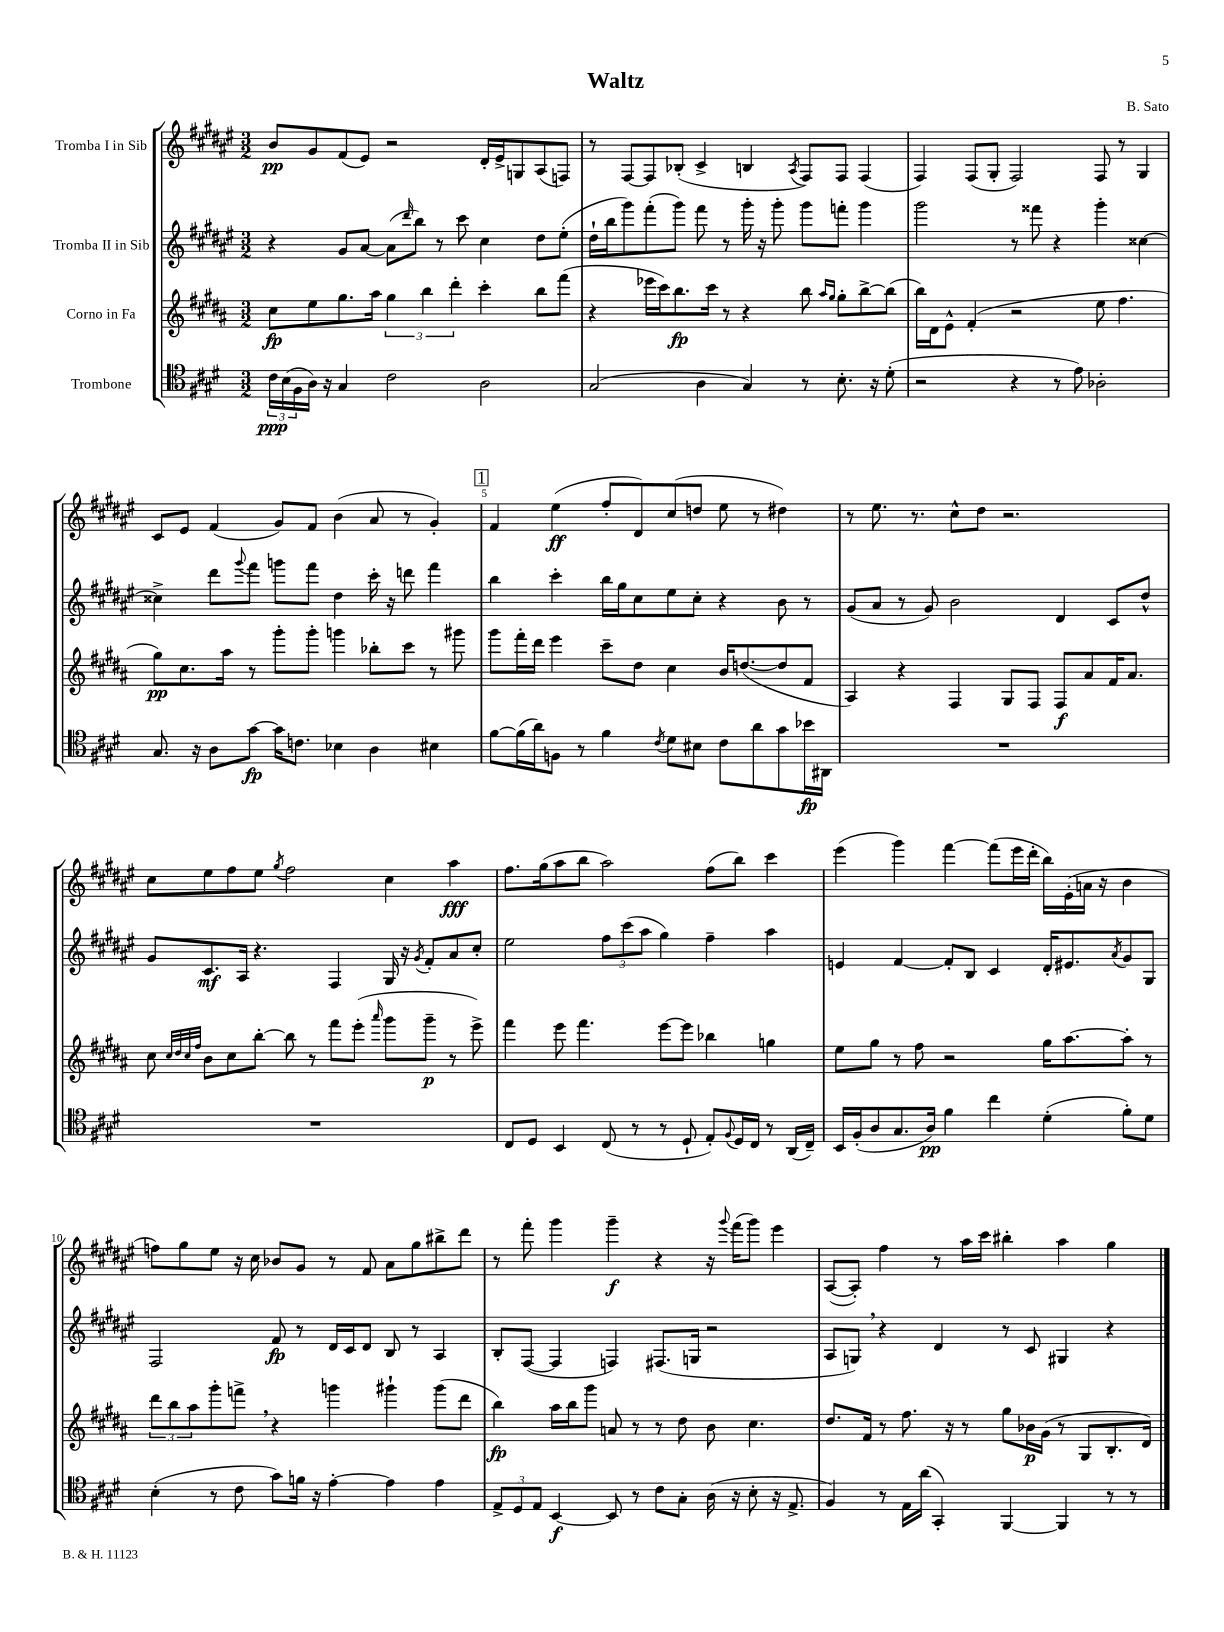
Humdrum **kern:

**kern	**kern	**kern	**kern
*staff4	*staff3	*staff2	*staff1
*clefC4	*clefG2	*clefG2	*clefG2
*k[f#c#g#d#]	*k[f#c#g#d#a#]	*k[f#c#g#d#a#e#]	*k[f#c#g#d#a#e#]
*M3/2	*M3/2	*M3/2	*M3/2
24c#	8cc#	4r	8b
(24B	.	.	.
24F#	.	.	.
16A)	8ee	.	8g#
16r	.	.	.
4G#	8.gg#	8g#	(8f#
.	.	[8a#	8e#)
.	16aa#	.	.
2c#	6gg#	(8a#]	2r
.	.	16qqddd#	.
.	.	8bb)	.
.	6bb	.	.
.	.	8r	.
.	6ddd#'	.	.
.	.	8ccc#	.
2A	4ccc#'	4cc#	16d#'
.	.	.	16e#^
.	.	.	8G
.	8bb	8dd#	(8A#
.	(8fff#	(8ee#'	8F)
=	=	=	=
(2G#	4r	16dd#`	8r
.	.	16bb	.
.	.	8ggg#)	[8F#
.	16eee-	(8fff#'	8F#]
.	16ccc#)	.	.
.	8.bb	8ggg#)	(8B-'
4A	.	8fff#	4c#^
.	16ccc#	.	.
.	8r	8r	.
4G#)	4r	16ggg#'	4B
.	.	16r	.
.	.	8ggg#'	.
.	.	.	8qA#
8r	8bb	8ggg#	8F#)
.	16qqaa#	.	.
.	16qqgg#	.	.
8.B'	8gg#'	8fff'	8F#
.	[8bb^	4ggg#	(4F#
16r	.	.	.
(8d#'	(8bb]	.	.
=	=	=	=
2r	16bb)	2ggg#	4F#)
.	16d#	.	.
.	8e^^	.	.
.	(4f#'	.	(8F#
.	.	.	8G#'
4r	2r	8r	2F#)
.	.	8fff##	.
8r	.	4r	.
8e)	.	.	.
2A-'	8ee	4ggg#'	8F#
.	4.ff#	.	8r
.	.	[4cc##	4G#
=	=	=	=
8.G#	8gg#)	4cc##^]	8c#
.	8.cc#	.	8e#
16r	.	.	.
8A	.	8ddd#	(4f#
.	16aa#	.	.
.	.	8qqggg#	.
[8g#	8r	8fff#	.
16g#]	8ggg#'	8ggg	8g#)
8.c	.	.	.
.	8ggg#'	8fff#	8f#
4B-	4ggg	4dd#	(4b
4A	8bb-'	16ccc#'	8a#
.	.	16r	.
.	8ccc#	8ddd	8r
4B#	8r	4fff#	4g#')
.	8ggg#	.	.
=	=	=	=
[8f#	8ggg#	4bb	4f#
(16f#]	16fff#'	.	.
16a)	16ddd#	.	.
8F	4eee	4ccc#'	(4ee#
8r	.	.	.
4f#	8ccc#~	16bb	8ff#'
.	.	16gg#	.
.	8dd#	8cc#	8d#)
8qc#	.	.	.
8d#	4cc#	8ee#	(8cc#
8B#	.	8cc#'	8dd
8c#	16b	4r	8ee#
.	([8.dd	.	.
8a	.	.	8r
8g#	8dd]	8b	4dd#)
16b-	8f#	8r	.
16AA#	.	.	.
=	=	=	=
1.r	4A#)	(8g#	8r
.	.	8a#	8.ee#
.	4r	8r	.
.	.	.	8.r
.	.	8g#)	.
.	4F#	2b	8cc#^^
.	.	.	8dd#
.	8G#	.	2.r
.	8F#	.	.
.	8F#	4d#	.
.	8a#	.	.
.	16f#	8c#	.
.	8.a#	.	.
.	.	8dd#^^	.
=	=	=	=
1.r	8cc#	8g#	8cc#
.	32qqcc#	.	.
.	32qqdd#	.	.
.	32qqcc#	.	.
.	32qqff#	.	.
.	8b	8.c#	8ee#
.	8cc#	.	8ff#
.	.	16A#	.
.	[8bb'	4.r	8ee#
.	.	.	8qgg#
.	8bb]	.	2ff#
.	8r	.	.
.	8fff#	4F#	.
.	(8eee'	.	.
.	16qqaaa#	.	.
.	8ggg#	16G#	4cc#
.	.	16r	.
.	.	8qg#	.
.	8ggg#~	8f#'	.
.	8r	8a#	4aa#
.	8eee^)	8cc#'	.
=	=	=	=
8C#	4fff#	2ee#	8.ff#
8D#	.	.	.
.	.	.	(16gg#
4BB	8eee	.	8aa#
.	4.fff#	.	8bb
(8C#	.	12ff#	2aa#)
.	.	(12ccc#	.
8r	.	.	.
.	.	12aa#	.
8r	[8eee	4gg#)	.
8D#`	8eee]	.	.
8E')	4bb-	4ff#~	(8ff#
8qqF#	.	.	.
16D#	.	.	8bb)
16C#	.	.	.
8r	4gg	4aa#	4ccc#
(16AA	.	.	.
16C#~)	.	.	.
=	=	=	=
16BB	8ee	4e	(4eee#
(16F#'	.	.	.
8A	8gg#	.	.
8.G#	8r	[4f#	4ggg#)
.	8ff#	.	.
16A)	.	.	.
4f#	2r	8f#']	[4fff#
.	.	8B	.
4cc#	.	4c#	(8fff#]
.	.	.	16eee#
.	.	.	16ddd#'
(4d#'	16gg#	16d#'	16bb)
.	[8.aa#	8.e#	(16e#'
.	.	.	16a
.	.	.	16r
.	.	8qa#	.
8f#')	8aa#']	8g#	4b
8d#	8r	8G#	.
=	=	=	=
(4B'	12ddd#	2F#	8ff)
.	12bb	.	.
.	.	.	8gg#
.	12aa#	.	.
8r	8ggg#'	.	8ee#
8c#	8fff^	.	16r
.	.	.	16cc#
8g#)	4r	8f#	8b-
16f	.	8r	8g#
16r	.	.	.
[4e'	4ggg	16d#	8r
.	.	16c#	.
.	.	8d#	8f#
4e]	4ggg#`	8B	8a#
.	.	8r	8gg#
4e	(8ggg#	4A#	8bb#^
.	8ddd#	.	8ddd#
=	=	=	=
12E^	4bb)	8B'	8r
12D#	.	.	.
.	.	([8F#	8fff#'
12E	.	.	.
[4BB	16aa#	4F#]	4ggg#
.	16bb	.	.
.	8ggg#	.	.
8BB]	8a	4F)	4ggg#~
8r	8r	.	.
8c#	8r	(8.F#	4r
8G#'	8dd#	.	.
.	.	16G	.
(16A	8b	2r	16r
.	.	.	8qqggg#
16r	.	.	(16fff#
8B'	4.cc#	.	8ggg#)
16r	.	.	4eee#
8.E^	.	.	.
=	=	=	=
4F#)	8.dd#	8A#	([8A#
.	.	8G)	8A#'])
.	16f#	.	.
8r	8r	4r	4ff#
16E	8.ff#	.	.
(16a	.	.	.
4GG#')	.	4d#	8r
.	16r	.	.
.	8r	.	16aa#
.	.	.	16ccc#
[4FF#	8gg#	8r	4bb#'
.	16b-	8c#	.
.	(16g#	.	.
4FF#]	8r	4G#	4aa#
.	8G#	.	.
8r	8.B'	4r	4gg#
8r	.	.	.
.	16d#)	.	.
==	==	==	==
*-	*-	*-	*-
